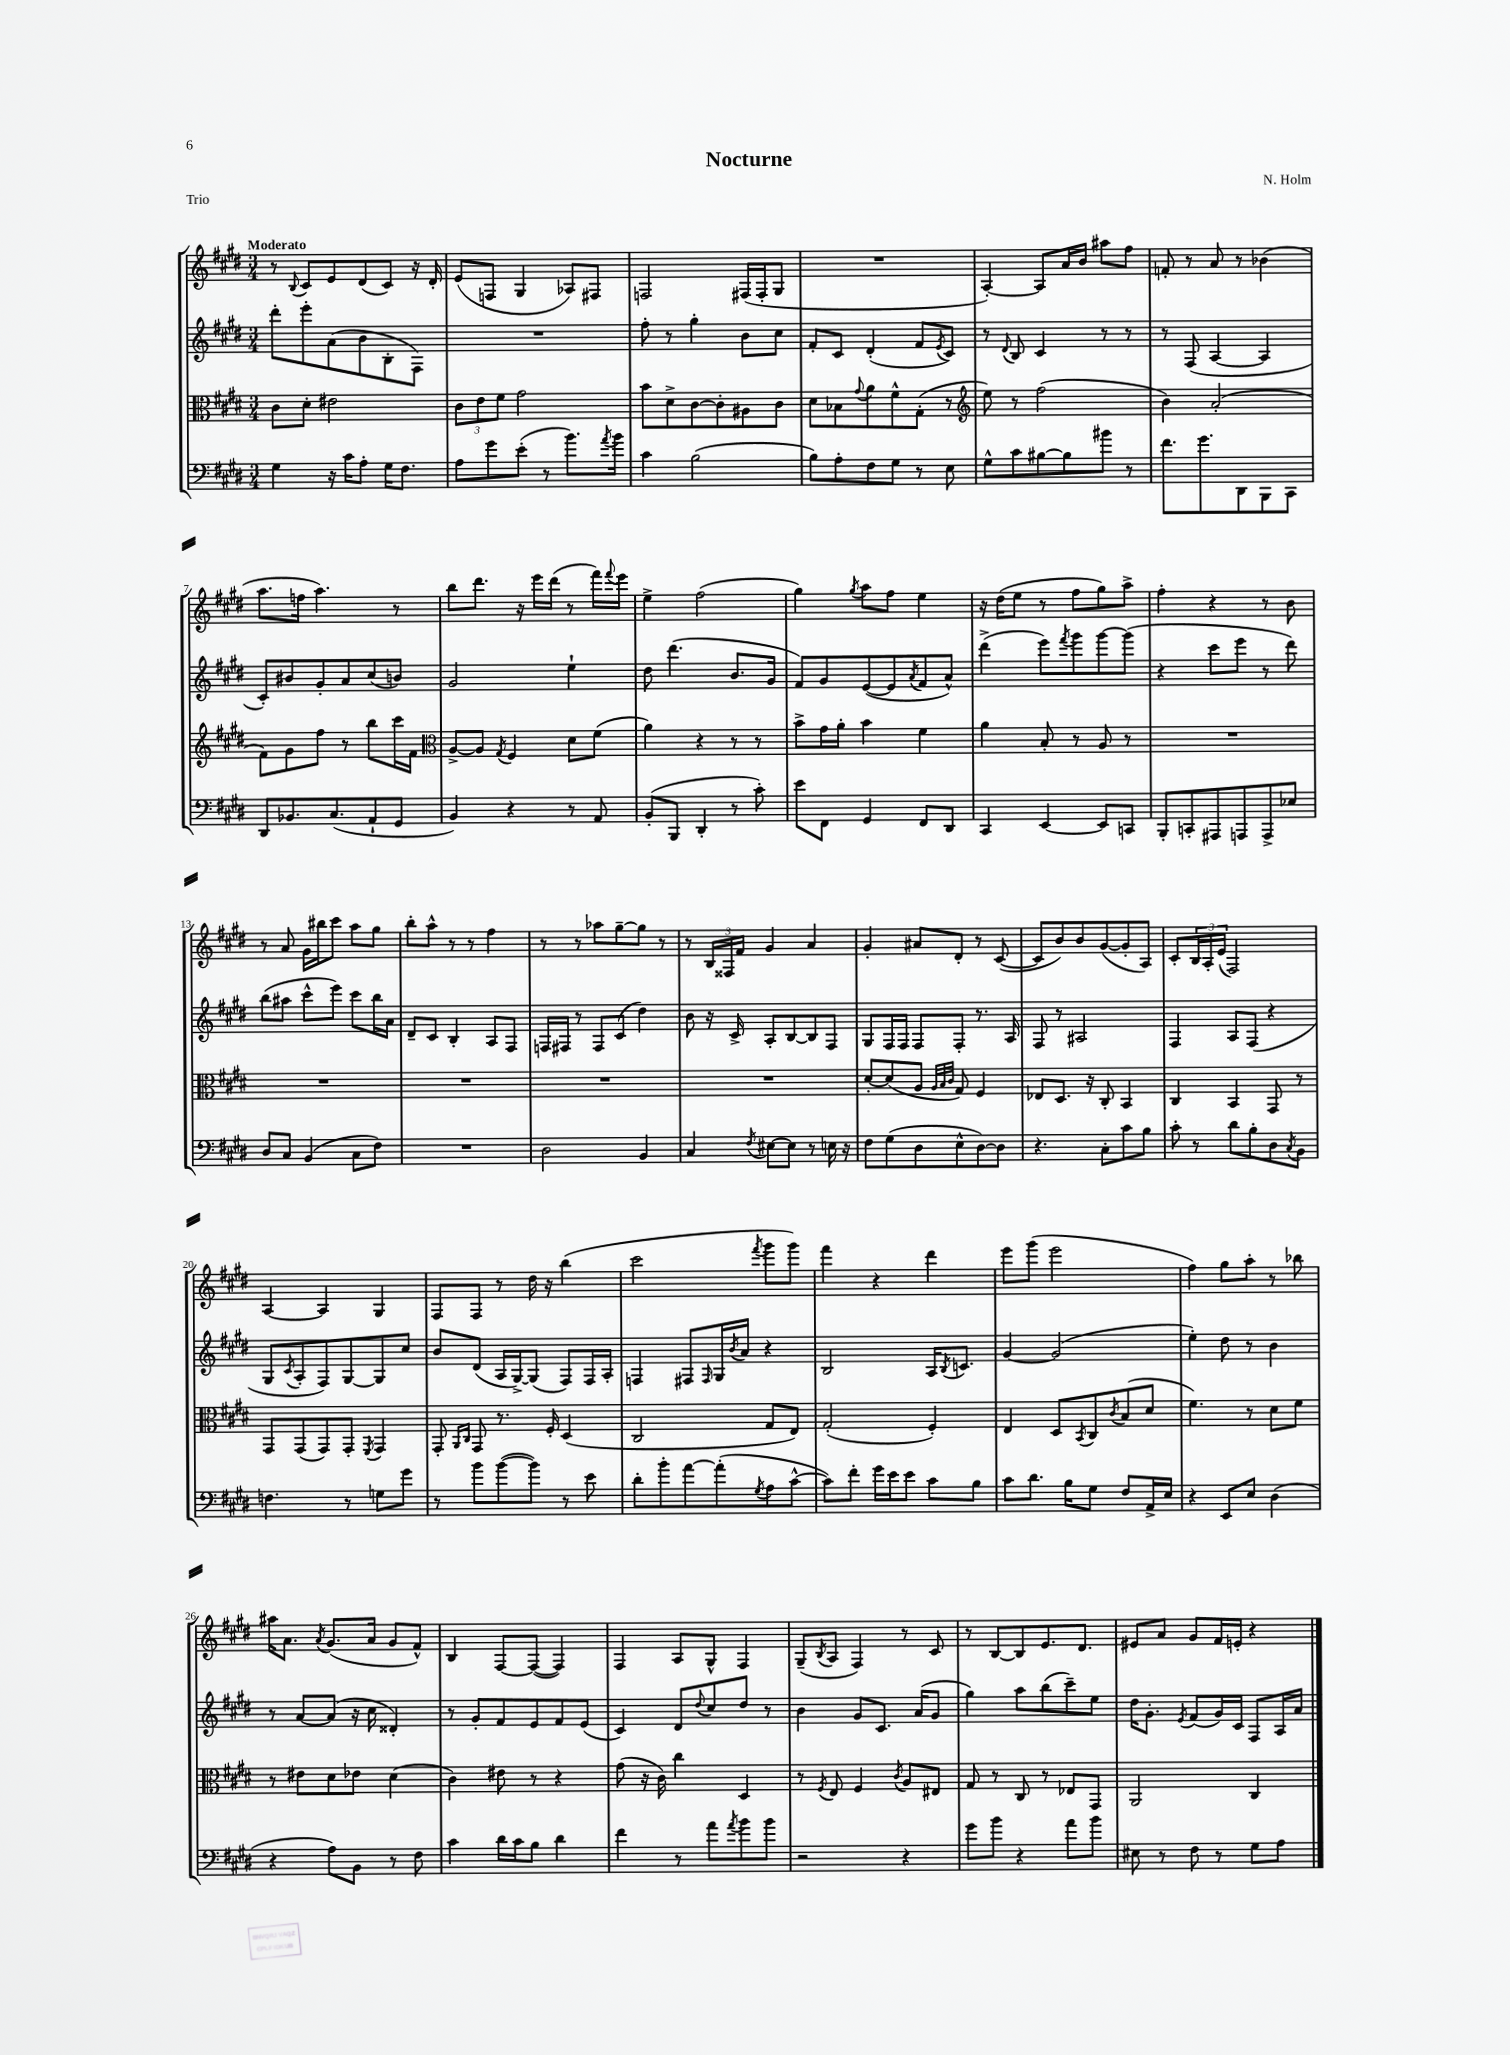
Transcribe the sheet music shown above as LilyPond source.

\header { title = "Nocturne" composer = "N. Holm" piece = "Trio" }
<<
\new StaffGroup <<
\new Staff = "s0" {
    \clef treble \key e \major \numericTimeSignature \time 3/4 \tempo "Moderato"
    r8 \appoggiatura { b8 } cis'8 e'8 dis'8( cis'8) r16 dis'16-. |
    e'8( f8 gis4 aes8) fis8 |
    f2 fis16( fis16-. gis8 |
    R2. |
    a4~-.) a8 a'16 b'16 ais''8 fis''8 |
    f'8-. r8 a'8 r8 bes'4( |
    a''8. f''16 a''4.) r8 |
    b''8 dis'''8. r16 e'''16 dis'''16( r8 fis'''16) \appoggiatura { fis'''8 } e'''16 |
    e''4-> fis''2( |
    gis''4) \acciaccatura { gis''8 } a''8 fis''8 e''4 |
    r16 dis''16( e''8 r8 fis''8 gis''8) a''8-> |
    fis''4-. r4 r8 b'8 |
    r8 a'8 gis'16 bis''16 cis'''8 a''8 gis''8 |
    b''8-. a''8-^ r8 r8 fis''4 |
    r8 r8 aes''8 gis''8~-- gis''8 r8 |
    r8 \tuplet 3/2 { b16 fisis16 fis'16 } gis'4 a'4 |
    gis'4-. ais'8 dis'8-. r8 cis'8~( |
    cis'8 b'8) b'8 gis'8~( gis'8-. a8) |
    cis'8-. \tuplet 3/2 { b16 a16-. e'16( } fis2) |
    a4~ a4 gis4 |
    fis8 fis8 r8 dis''16 r16 b''4( |
    cis'''2 \acciaccatura { fis'''8 } gis'''8 gis'''8) |
    fis'''4 r4 dis'''4 |
    e'''8 gis'''8( e'''2 |
    fis''4) gis''8 a''8-. r8 bes''8 |
    ais''16 a'8. \acciaccatura { a'8 } gis'8.( a'16 gis'8 fis'8-^) |
    b4 fis8~ fis8~( fis4) |
    fis4 a8 gis8-^ fis4 |
    gis8--( \acciaccatura { b8 } a8 fis4) r8 cis'8 |
    r8 b8~ b8 e'8. dis'8. |
    eis'8 a'8 gis'8 fis'16 e'16-. r4 \bar "|." |
}
\new Staff = "s1" {
    \clef treble \key e \major \numericTimeSignature \time 3/4
    dis'''8-. e'''8-. a'8( b'8 b8-. fis8) |
    R2. |
    fis''8-. r8 gis''4-. b'8 cis''8 |
    fis'8-. cis'8 dis'4-.( fis'8 \acciaccatura { e'8 } cis'8) |
    r8 \appoggiatura { dis'8 } b8 cis'4 r8 r8 |
    r8 fis8( a4~ a4 |
    cis'8-.) bis'8 gis'8-. a'8 cis''8( b'8) |
    gis'2 e''4-! |
    dis''8 dis'''4.( b'8. gis'16 |
    fis'8) gis'8 e'8~( e'8 \acciaccatura { a'8 } fis'8 a'8-^) |
    dis'''4->( e'''8) \acciaccatura { fis'''8 } gis'''8 gis'''8~ gis'''8( |
    r4 cis'''8 e'''8 r8 dis'''8) |
    b''8( ais''8 cis'''8-^ e'''8) cis'''8 b''16 a'16 |
    dis'8-- cis'8 b4-. a8 fis8 |
    f16 fis16 r8 fis8 cis'8( dis''4) |
    b'8 r16 cis'16-> a8-. b8~ b8 fis8 |
    gis8 fis16 fis16 fis8 fis8-. r8. a16 |
    fis8 r8 ais2 |
    fis4 a8 fis8( r4 |
    gis8 \acciaccatura { cis'8 } a8-. fis8) gis8~ gis8 cis''8 |
    b'8 dis'8( a16 gis16~->) gis8( fis8) fis16 a16-. |
    f4 fis8 \grace { fis16 } gis16 \acciaccatura { b'8 } a'16 r4 |
    b2 a16 \acciaccatura { b8 } c'8. |
    gis'4~ gis'2( |
    e''4-.) dis''8 r8 b'4 |
    r8 a'8~ a'8( r16 cis''16 disis'4-.) |
    r8 gis'8-. fis'8 e'8 fis'8 e'8( |
    cis'4) dis'8 \appoggiatura { dis''8 } cis''8 dis''8 r8 |
    b'4 gis'8 cis'8. a'16( gis'8 |
    gis''4) a''8 b''8( cis'''8--) e''8 |
    dis''16 gis'8.-. \acciaccatura { e'8 } fis'8( gis'16) cis'16 fis8 a16 a'16 \bar "|." |
}
\new Staff = "s2" {
    \clef alto \key e \major \numericTimeSignature \time 3/4
    cis'8 dis'8-. eis'2 |
    \tuplet 3/2 { cis'8 e'8 fis'8 } gis'2 |
    b'8 dis'8-> cis'8~ cis'8-. ais8 cis'8 |
    dis'8 bes8 \appoggiatura { gis'8 } a'8 fis'8-^ gis8-.( r8 |
    \clef treble e''8) r8 fis''2( |
    b'4) a'2-.( |
    fis'8) gis'8 fis''8 r8 b''8 cis'''16 fis'16 |
    \clef alto a8~-> a8 \acciaccatura { gis8 } fis4 dis'8 fis'8( |
    a'4) r4 r8 r8 |
    b'8-> gis'16 a'16-. b'4 fis'4 |
    a'4 b8-. r8 a8 r8 |
    R2. |
    R2. |
    R2. |
    R2. |
    R2. |
    dis'8~-. dis'8( a8 \grace { a32 b32 cis'32 } gis8) fis4 |
    ees8 dis8. r16 cis8-. b,4 |
    cis4 b,4 gis,8 r8 |
    gis,8 gis,8( gis,8) gis,8-. \acciaccatura { fis,8 } gis,4 |
    gis,8-. \grace { a,16 cis16 } gis,8 r8. fis16-. dis4( |
    cis2 gis8 e8) |
    gis2-.( fis4-.) |
    e4 dis8 \acciaccatura { b,8 } cis8 \acciaccatura { cis'8 } b8( dis'8 |
    fis'4.) r8 dis'8 fis'8 |
    r8 eis'8 dis'8 ees'8 dis'4( |
    cis'4) eis'8 r8 r4 |
    gis'8( r16 cis'16) cis''4 dis4 |
    r8 \acciaccatura { fis8 } e8 fis4 \acciaccatura { cis'8 } a8 eis8 |
    gis8 r8 cis8 r8 ees8 gis,8 |
    a,2 cis4 \bar "|." |
}
\new Staff = "s3" {
    \clef bass \key e \major \numericTimeSignature \time 3/4
    gis4 r16 cis'16 a8-. gis16 fis8. |
    a8 gis'8 e'8-.( r8 b'8.) \acciaccatura { a'8 } b'16 |
    cis'4 b2( |
    b8) a8-. fis8 gis8 r8 e8 |
    gis8-^ cis'8 bis8~ bis8 bis'8 r8 |
    fis'8. gis'8. dis,8 b,,8 cis,8 |
    dis,8 bes,8. cis8.( a,8-! gis,8 |
    b,4) r4 r8 a,8 |
    b,8-.( b,,8 dis,4-. r8 cis'8-.) |
    e'8 fis,8 gis,4 fis,8 dis,8 |
    cis,4 e,4~ e,8 c,8 |
    b,,8-. c,8-. ais,,8 a,,8 a,,8-> ees8 |
    dis8 cis8 b,4( cis8 fis8) |
    R2. |
    dis2 b,4 |
    cis4 \acciaccatura { fis8 } eis8~ eis8 r8 e16 r16 |
    fis8 gis8( dis8 e8-^ dis8~) dis8 |
    r4. cis8-. cis'8 b8 |
    cis'8-. r8 dis'8 b8-. dis8 \acciaccatura { cis8 } b,8 |
    f4. r8 g8 gis'8 |
    r8 b'8 b'8~( b'8) r8 e'8 |
    dis'8-. b'8-. a'8~ a'8-.( \acciaccatura { gis8 } a8 cis'8~-^ |
    cis'8) fis'8-. gis'16 e'16 e'8 cis'8 b8 |
    cis'8 dis'8. b16 gis8 fis8 a,16-> e16 |
    r4 e,8 e8 dis4( |
    r4 a8) b,8 r8 fis8 |
    cis'4 dis'16 cis'16 b8 dis'4 |
    fis'4 r8 a'8 \acciaccatura { a'8 } b'8 b'8 |
    r2 r4 |
    gis'8 b'8 r4 a'8 b'8 |
    eis8 r8 fis8 r8 gis8 a8 \bar "|." |
}
>>
>>
